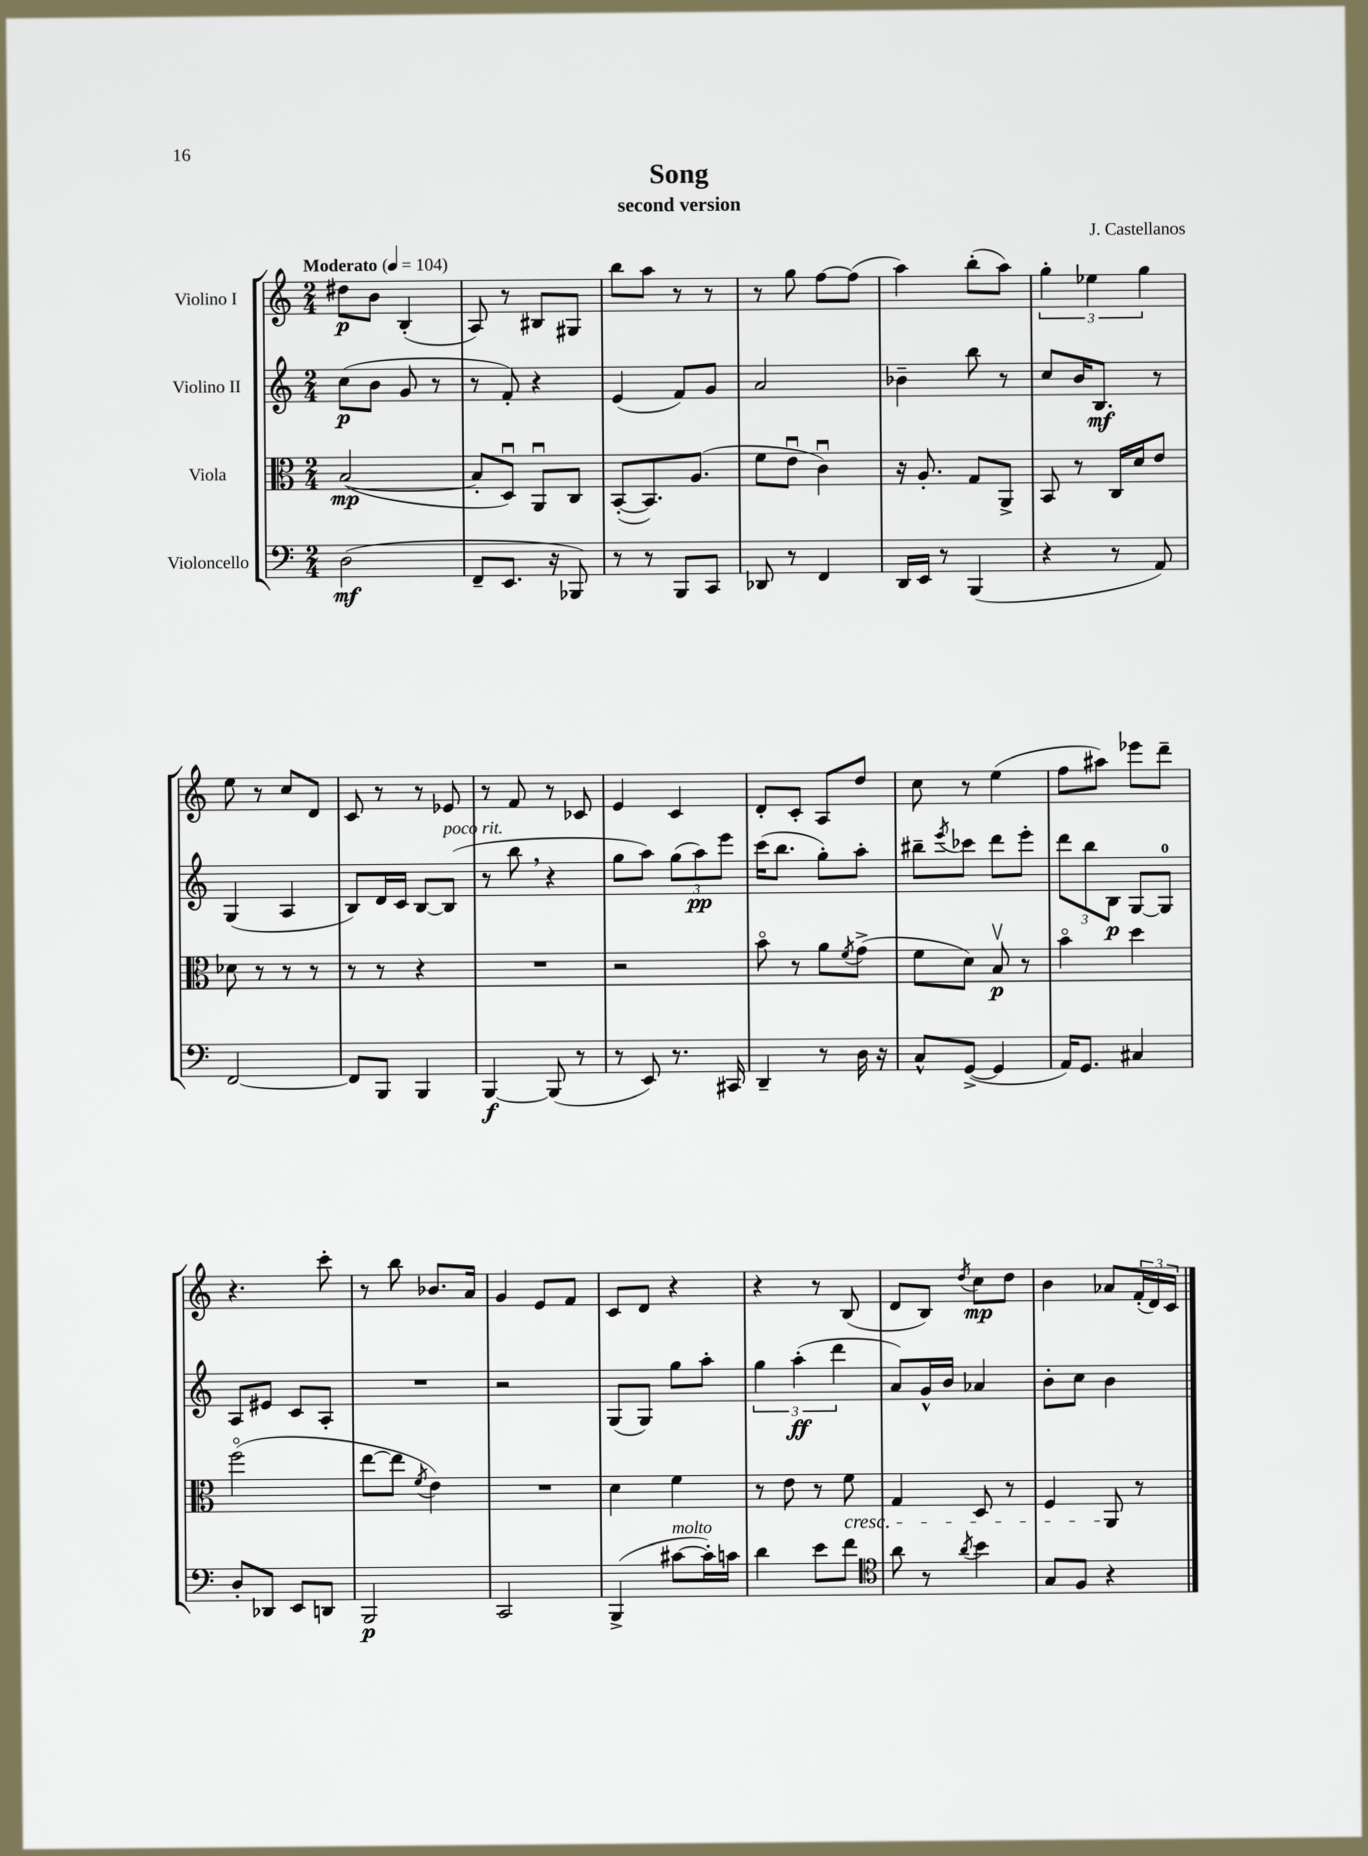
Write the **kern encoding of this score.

**kern	**kern	**kern	**kern
*staff4	*staff3	*staff2	*staff1
*clefF4	*clefC3	*clefG2	*clefG2
*k[]	*k[]	*k[]	*k[]
*M2/4	*M2/4	*M2/4	*M2/4
*MM104	*MM104	*MM104	*MM104
(2D	([2B	(8cc	8dd#
.	.	8b	8b
.	.	8g	(4B'
.	.	8r	.
=	=	=	=
8FF~	8B']	8r	8A)
8.EE	8Du)	8f')	8r
.	8AAu	4r	8B#
16r	.	.	.
8BBB-)	8C	.	8G#
=	=	=	=
8r	([8BB'	(4e	8bb
8r	8.BB])	.	8aa
8BBB	.	8f)	8r
.	(8.A	.	.
8CC	.	8g	8r
=	=	=	=
8DD-	8f	2a	8r
8r	8eu	.	8gg
4FF	4cu)	.	[8ff
.	.	.	(8ff]
=	=	=	=
16DD	16r	4b-~	4aa)
16EE	8.A'	.	.
8r	.	.	.
(4BBB	8G	8bb	(8bb'
.	8AA^	8r	8aa)
=	=	=	=
4r	8BB	8cc	6gg'
.	8r	16b	.
.	.	.	6ee-
.	.	8.B	.
8r	16C	.	.
.	16d	.	.
.	.	.	6gg
8AA)	8e	8r	.
=	=	=	=
[2FF	8d-	(4G	8ee
.	8r	.	8r
.	8r	4A	8cc
.	8r	.	8d
=	=	=	=
8FF]	8r	8B)	8c
8BBB	8r	16d	8r
.	.	16c	.
4BBB	4r	[8B	8r
.	.	(8B]	8e-
=	=	=	=
[4BBB	2r	8r	8r
.	.	8bb	8f
(8BBB]	.	4r	8r
8r	.	.	8c-
=	=	=	=
8r	2r	8gg	4e
8EE)	.	8aa)	.
8.r	.	(12gg	4c
.	.	12aa)	.
.	.	12eee	.
16CC#	.	.	.
=	=	=	=
4DD~	8bo	(16ccc	8d'
.	.	8.bb	.
.	8r	.	8c'
8r	8a	8gg')	8A
.	8qf	.	.
16D	(8g^	8aa'	8dd
16r	.	.	.
=	=	=	=
8C^^	8f	8bb#~	8cc
.	.	8qeee	.
([8GG^	8d)	8ccc-	8r
4GG]	8Bv	8ddd	(4ee
.	8r	8eee'	.
=	=	=	=
16AA)	4bo	12ddd	8ff
8.GG	.	.	.
.	.	12bb	.
.	.	.	8aa#)
.	.	12B	.
4C#	4dd	[8G	8eee-
.	.	8G]	8ddd~
=	=	=	=
8D'	(2ffo	8A	4.r
8DD-	.	8e#	.
8EE	.	8c	.
8DD	.	8A'	8ccc'
=	=	=	=
2BBB	[8ee	2r	8r
.	8ee]	.	8bb
.	8qf	.	.
.	4e)	.	8.b-
.	.	.	16a
=	=	=	=
2CC	2r	2r	4g
.	.	.	8e
.	.	.	8f
=	=	=	=
(4BBB^	4d	(8G	8c
.	.	8G)	8d
[8c#	4f	8gg	4r
16c#'])	.	8aa'	.
16c	.	.	.
=	=	=	=
4d	8r	6gg	4r
.	8e	.	.
.	.	(6aa'	.
8e	8r	.	8r
.	.	6ddd	.
8f	8f	.	(8B
=	=	=	=
*clefC4	*	*	*
8a	4G	8a)	8d
8r	.	16g^^	8B)
.	.	16b	.
8qa	.	.	8qdd
4b	8D	4a-	8cc
.	8r	.	8dd
=	=	=	=
8G	4F	8b'	4b
8F	.	8cc	.
4r	8AA	4b	8a-
.	8r	.	(24f'
.	.	.	24d)
.	.	.	24c
==	==	==	==
*-	*-	*-	*-
